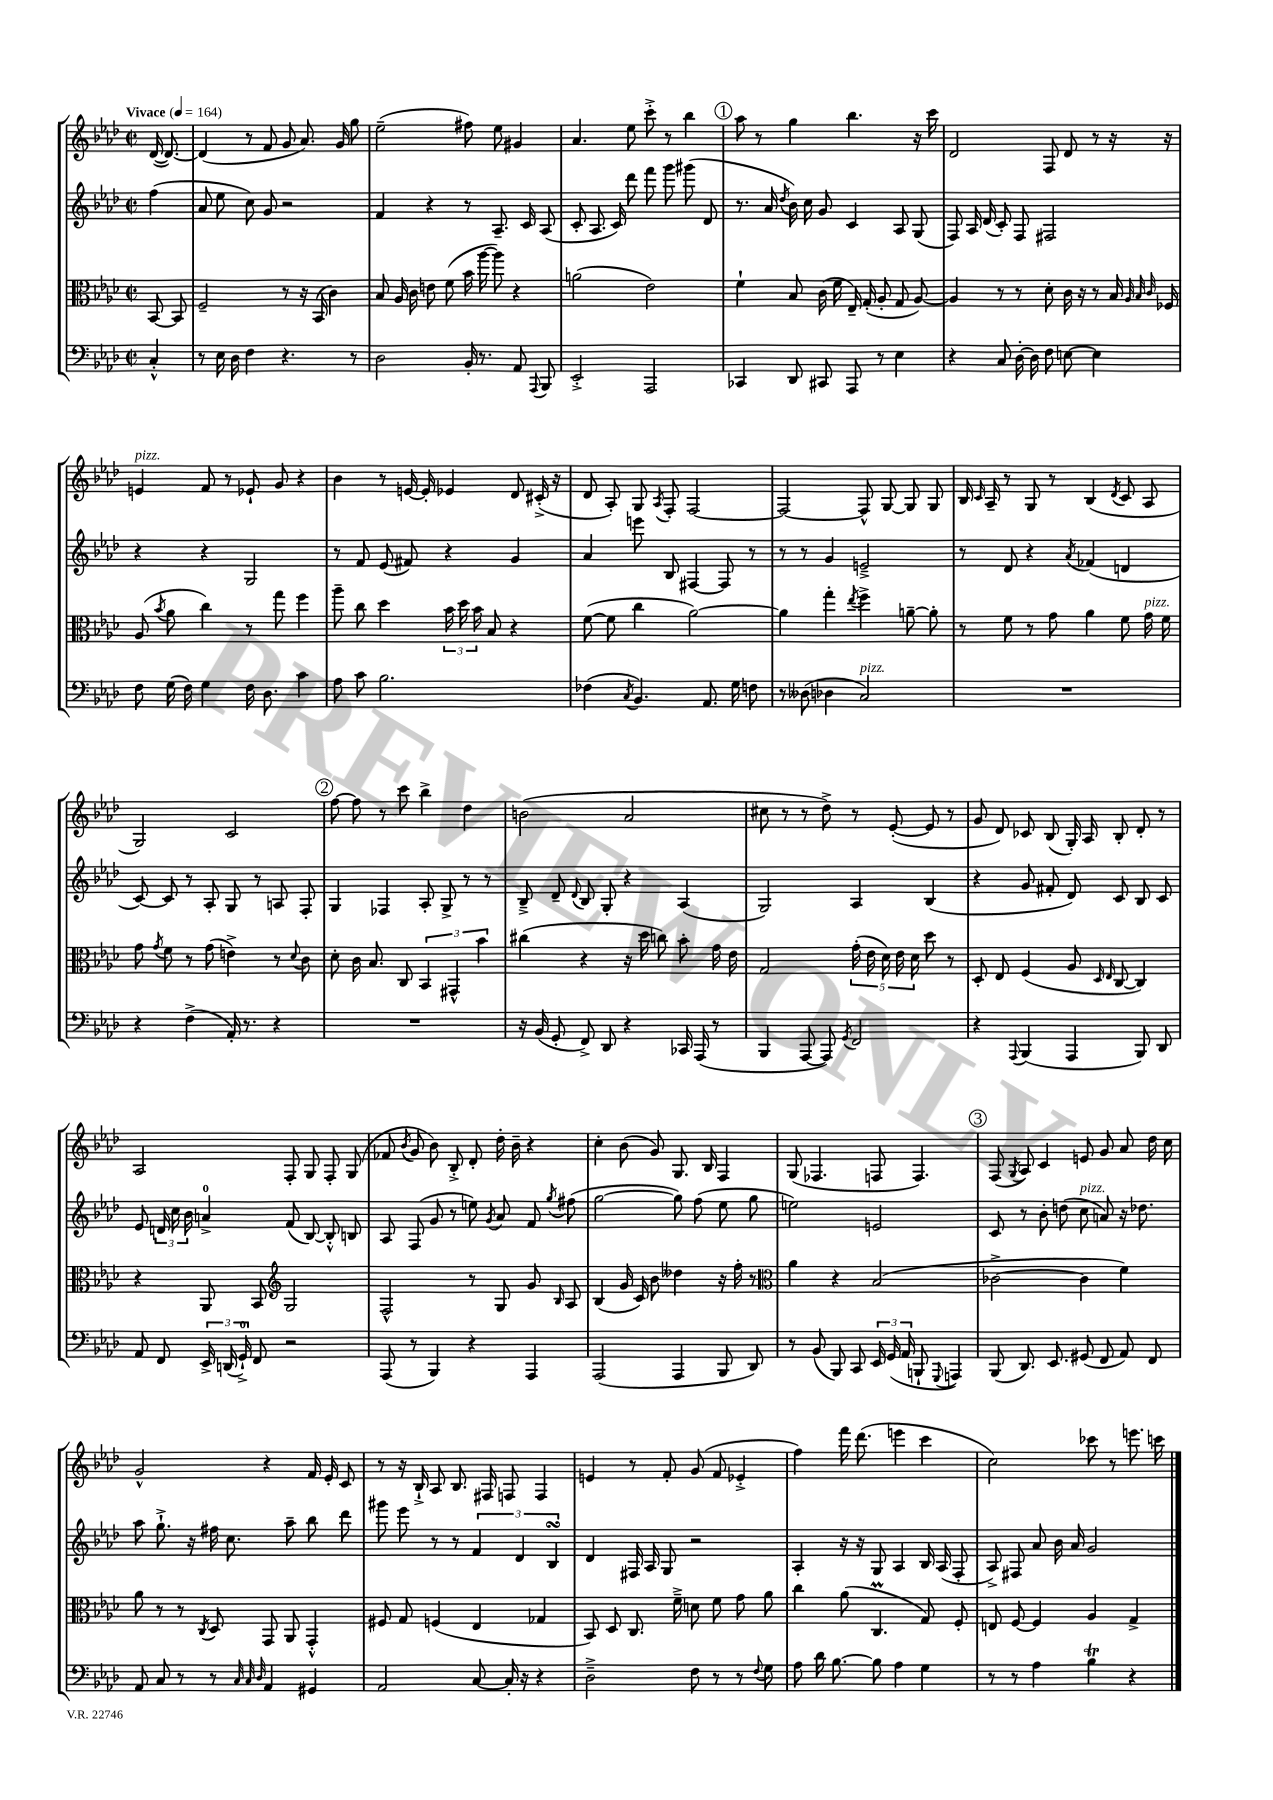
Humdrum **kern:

**kern	**kern	**kern	**kern
*staff4	*staff3	*staff2	*staff1
*clefF4	*clefC3	*clefG2	*clefG2
*k[b-e-a-d-]	*k[b-e-a-d-]	*k[b-e-a-d-]	*k[b-e-a-d-]
*M2/2	*M2/2	*M2/2	*M2/2
*met(c|)	*met(c|)	*met(c|)	*met(c|)
*MM164	*MM164	*MM164	*MM164
4C'^^/	[8BB-/	(4ff\	([16d-/
.	.	.	8.d-/_)
.	8BB-/]	.	.
=	=	=	=
8r	2F~/	8a-/	(4d-/]
16E-\	.	8ee-\	.
16D-\	.	.	.
4F\	.	8cc\)	8r
.	.	8g/	8f/
4.r	8r	2r	8g/
.	16r	.	8.a-/)
.	(16BB-/	.	.
.	4c\)	.	.
.	.	.	16g/
8r	.	.	8gg\
=	=	=	=
2D-\	8B-/	4f/	(2ee-~\
.	16A-/	.	.
.	16c\	.	.
.	8e\	4r	.
.	(8f\	.	.
16BB-'/	16b-\	8r	8ff#\)
8.r	[16aa-\	.	.
.	8aa-\])	8.A-~/	8ee-\
8AA-/	4r	.	4g#/
.	.	16c/	.
8qqAAA-/	.	.	.
8BBB-/	.	(8A-/	.
=	=	=	=
2EE-'^/	(2a\	8c'/	4.a-/
.	.	8.A-/	.
.	.	16c/)	.
.	.	8ddd-\	8ee-\
2AAA-/	2e-\)	8fff\	8ccc'^\
.	.	8ggg\	8r
.	.	(8ggg#\	4bb-\
.	.	8d-/	.
=	=	=	=
4CC-/	4f`\	8.r	8aa-\
.	.	.	8r
.	.	16a-/	.
.	.	8qdd-/	.
8DD-/	8B-/	16b-\)	4gg\
.	.	16cc\	.
8CC#/	(16c\	8g/	.
.	16f\	.	.
8AAA-/	16E-~/)	4c/	4.bb-\
.	(16G'/	.	.
8r	8A-'/	.	.
4E-\	8G/	8A-/	.
.	[8A-/)	(8G/	16r
.	.	.	16ccc\
=	=	=	=
4r	4A-/]	8F/)	2d-/
.	.	16A-/	.
.	.	(16d-/	.
8C/	8r	8c'/)	.
[16D-'\	8r	8F/	.
16D-\]	.	.	.
8F\	8d-'\	2F#/	8F/
[8E\	16c\	.	8d-/
.	16r	.	.
4E\]	8r	.	8r
.	16B-/	.	16r
.	32qqA-/	.	.
.	32qqB-/	.	.
.	32qqc/	.	.
.	16F-/	.	16r
=	=	=	=
8F\	(8A-/	4r	4e/
.	8qb-/	.	.
(16G\	8a-\	.	.
16F\)	.	.	.
4G\	4cc\)	4r	8f/
.	.	.	8r
16F\	8r	2G/	8e-`/
8.D-\	.	.	.
.	8gg\	.	8g/
4c\	4ff\	.	4r
=	=	=	=
8A-\	8aa-~\	8r	4b-\
8c\	8cc\	8f/	.
2.B-\	4dd-\	(8e-/	8r
.	.	8f#/)	[16e/
.	.	.	16e'/]
.	24b-\	4r	4e-/
.	24dd-\	.	.
.	24b-\	.	.
.	8B-/	.	.
.	4r	4g/	8d-/
.	.	.	(16c#'^/
.	.	.	16r
=	=	=	=
(4F-\	([8f\	4a-/	8d-/
.	8f\]	.	8A-'/)
8qC/	.	.	.
4.BB-/)	4cc\	8eee\	8G/
.	.	.	8qA-/
.	.	8B-/	8F'/
.	[2a-\)	[4F#/	[2F/
8.AA-/	.	.	.
.	.	8F#/]	.
16G\	.	.	.
8F\	.	8r	.
=	=	=	=
8r	4a-\]	8r	2F/_
(8D--\	.	8r	.
4D-\	4gg'\	4g/	.
.	8qee-/	.	.
2C/)	4ff^\	2e~^/	8F^^/]
.	.	.	[8G/
.	[8a~\	.	8G/]
.	8a'\]	.	8G/
=	=	=	=
1r	8r	8r	16B-/
.	.	.	16qqc/
.	.	.	16A-~/
.	8f\	8d-/	8r
.	8r	4r	8G/
.	8g\	.	8r
.	.	8qa-/	.
.	4a-\	(4f-/	(4B-/
.	.	.	8qd-/
.	8f\	4d/	8c/
.	16g\	.	8A-/
.	16f\	.	.
=	=	=	=
4r	8g\	[8c/)	2G/)
.	8qg/	.	.
.	8f\	8c/]	.
(4F^\	8r	8r	.
.	(8g\	8A-'/	.
16AA-'/)	4e^\)	8G/	2c/
8.r	.	.	.
.	.	8r	.
4r	8r	8A/	.
.	8qqd-/	.	.
.	8c\	8F'/	.
=	=	=	=
1r	8d-'\	4G/	[8ff\
.	16c\	.	8ff\]
.	8.B-/	.	.
.	.	4F-/	8r
.	8C/	.	8ccc\
.	6BB-/	8A-'/	4bb-^\
.	.	8G^/	.
.	6GG#^^/	.	.
.	.	8r	4dd-\
.	6b-\	.	.
.	.	8r	.
=	=	=	=
16r	(4cc#\	8B-~^/	(2b\
(16BB-/	.	.	.
8GG'/	.	8d-~/	.
.	.	8qqd-/	.
8FF^/)	4r	8B-/	.
8DD-/	.	8G'/	.
4r	16r	4r	2a-/
.	16dd-\	.	.
.	8cc\)	.	.
16CC-/	8b-'\	(4A-/	.
(16AAA-/	.	.	.
8r	16g\	.	.
.	16e-\	.	.
=	=	=	=
4BBB-/	2G/	2G/)	8cc#\
.	.	.	8r
[8AAA-/	.	.	8r
8AAA-/])	.	.	8dd-^\)
8qGG/	.	.	.
2FF/	(20g'\	4A-/	8r
.	20e-\	.	.
.	20d-\)	.	.
.	.	.	([8e-'/
.	20e-\	.	.
.	20d-\	.	.
.	8dd-\	(4B-/	8e-/]
.	8r	.	8r
=	=	=	=
4r	8D-'/	4r	8g/
.	8E-/	.	8d-/)
8qqAAA-/	.	.	.
(4BBB-/	(4F/	8g/	8c-/
.	.	8f#'/	(8B-/
4AAA-/	8A-/	8d-/)	16G'/)
.	.	.	16A-/
.	16qqD-/	.	.
.	16qqE-/	.	.
.	[8C/	8c/	8B-'/
8BBB-/)	4C/])	8B-/	8d-'/
8DD-/	.	8c/	8r
=	=	=	=
8AA-/	4r	8e-/	2A-/
8FF/	.	24d/	.
.	.	24cc\	.
.	.	24b-\	.
24EE-^/	8AA-/	4a^/	.
(24DD/	.	.	.
24GG`^/)	.	.	.
8FF/	8BB-/	.	.
*	*clefG2	*	*
2r	2G/	(8f/	8F'/
.	.	[8B-/)	8G/
.	.	8B-'^^/]	8F'/
.	.	8B/	(8G/
=	=	=	=
(8AAA-/	2F^^/	8A-/	8f-/
.	.	.	8qb-/
8r	.	(8F/	8g/
4BBB-/)	.	8g/	8b-\)
.	.	8r	8B-'^/
4r	8r	8ee\)	8d-'/
.	.	8qg/	.
.	8G/	8a-/	16dd-'\
.	.	.	16b-~\
4AAA-/	8g/	8f/	4r
.	16qqB-/	8qgg/	.
.	8A-/	(8ff#\	.
=	=	=	=
(2AAA-/	(4B-/	[2gg\	4cc'\
.	16g/	.	(8b-\
.	16c/)	.	.
.	8b-\	.	8g/)
4AAA-/	4dd--\	8gg\])	8.G/
.	.	(8ff\	.
.	.	.	16B-/
8BBB-/	16r	8ee-\	4F/
.	16ff'\	.	.
8DD-/)	8r	8gg\	.
=	=	=	=
*	*clefC3	*	*
8r	4a-\	2ee\)	(8G/
(8BB-/	.	.	4.F-/
8BBB-/)	4r	.	.
8CC/	.	.	.
24EE-/	(2B-/	2e/	8F/
(24GG/	.	.	.
24AA-/	.	.	.
8BBB`/	.	.	4.F/)
8qqGGG/	.	.	.
4AAA/)	.	.	.
=	=	=	=
(8BBB-/	[2c-^\	8c/	(8F/
.	.	.	8qG/
8.DD-/)	.	8r	8A-/)
.	.	8b-'\	4c/
8.EE-/	.	.	.
.	.	(8dd\	.
(8GG#/	4c-\]	8cc\	8e/
8FF/	.	8a/)	8g/
8AA-/)	4f\)	16r	8a-/
.	.	8.dd-\	.
8FF/	.	.	16dd-\
.	.	.	16cc\
=	=	=	=
8AA-/	8a-\	8aa-\	2g^^/
8C/	8r	8.gg`^\	.
8r	8r	.	.
.	.	16r	.
.	8qC/	.	.
8r	8D-/	16ff#\	.
.	.	8.cc\	.
32qqC/	.	.	.
32qqC/	.	.	.
32qqD-/	.	.	.
4AA-/	8GG/	.	4r
.	8AA-/	8aa-~\	.
4GG#/	4GG'^^/	8bb-\	16f/
.	.	.	16e-'/
.	.	8ddd-\	8c/
=	=	=	=
2AA-/	8F#/	8ggg#\	8r
.	8G/	8eee-\	16r
.	.	.	16B-`^/
.	(4F/	8r	8A-/
.	.	8r	8.B-/
[8C/	4E-/	6f/	.
.	.	.	16F#/
16C'/]	.	.	8F/
.	.	6d-/	.
16r	.	.	.
4r	4G-/	.	4F/
.	.	6B-/	.
=	=	=	=
2D-~^\	8BB-/)	4d-/	4e/
.	8D-/	.	.
.	8.C/	16F#/	8r
.	.	16A-/	.
.	.	8G/	8f'/
.	16f~^\	.	.
8F\	8d\	2r	(8g/
8r	8f\	.	8f/
8r	8g\	.	4e-'^/
8qqF/	.	.	.
8G\	8a-\	.	.
=	=	=	=
8A-\	4cc\	4A-'/	4ff\)
16d-\	.	.	.
[8.B-\	.	.	.
.	(8a-\	16r	16fff\
.	.	16r	(8.ddd-\
8B-\]	4.C/	8G/	.
4A-\	.	4A-/	4eee\
4G\	8G/)	16B-/	4ccc\
.	.	(16A-/	.
.	8F'/	8F'/	.
=	=	=	=
8r	8E/	8A-^/)	2cc\)
8r	[8F/	8F#/	.
4A-\	4F/]	8a-/	.
.	.	16b-\	.
.	.	16a-/	.
4B-\	4A-/	2g/	8ccc-\
.	.	.	8r
4r	4G^/	.	8.eee\
.	.	.	16ccc\
==	==	==	==
*-	*-	*-	*-
